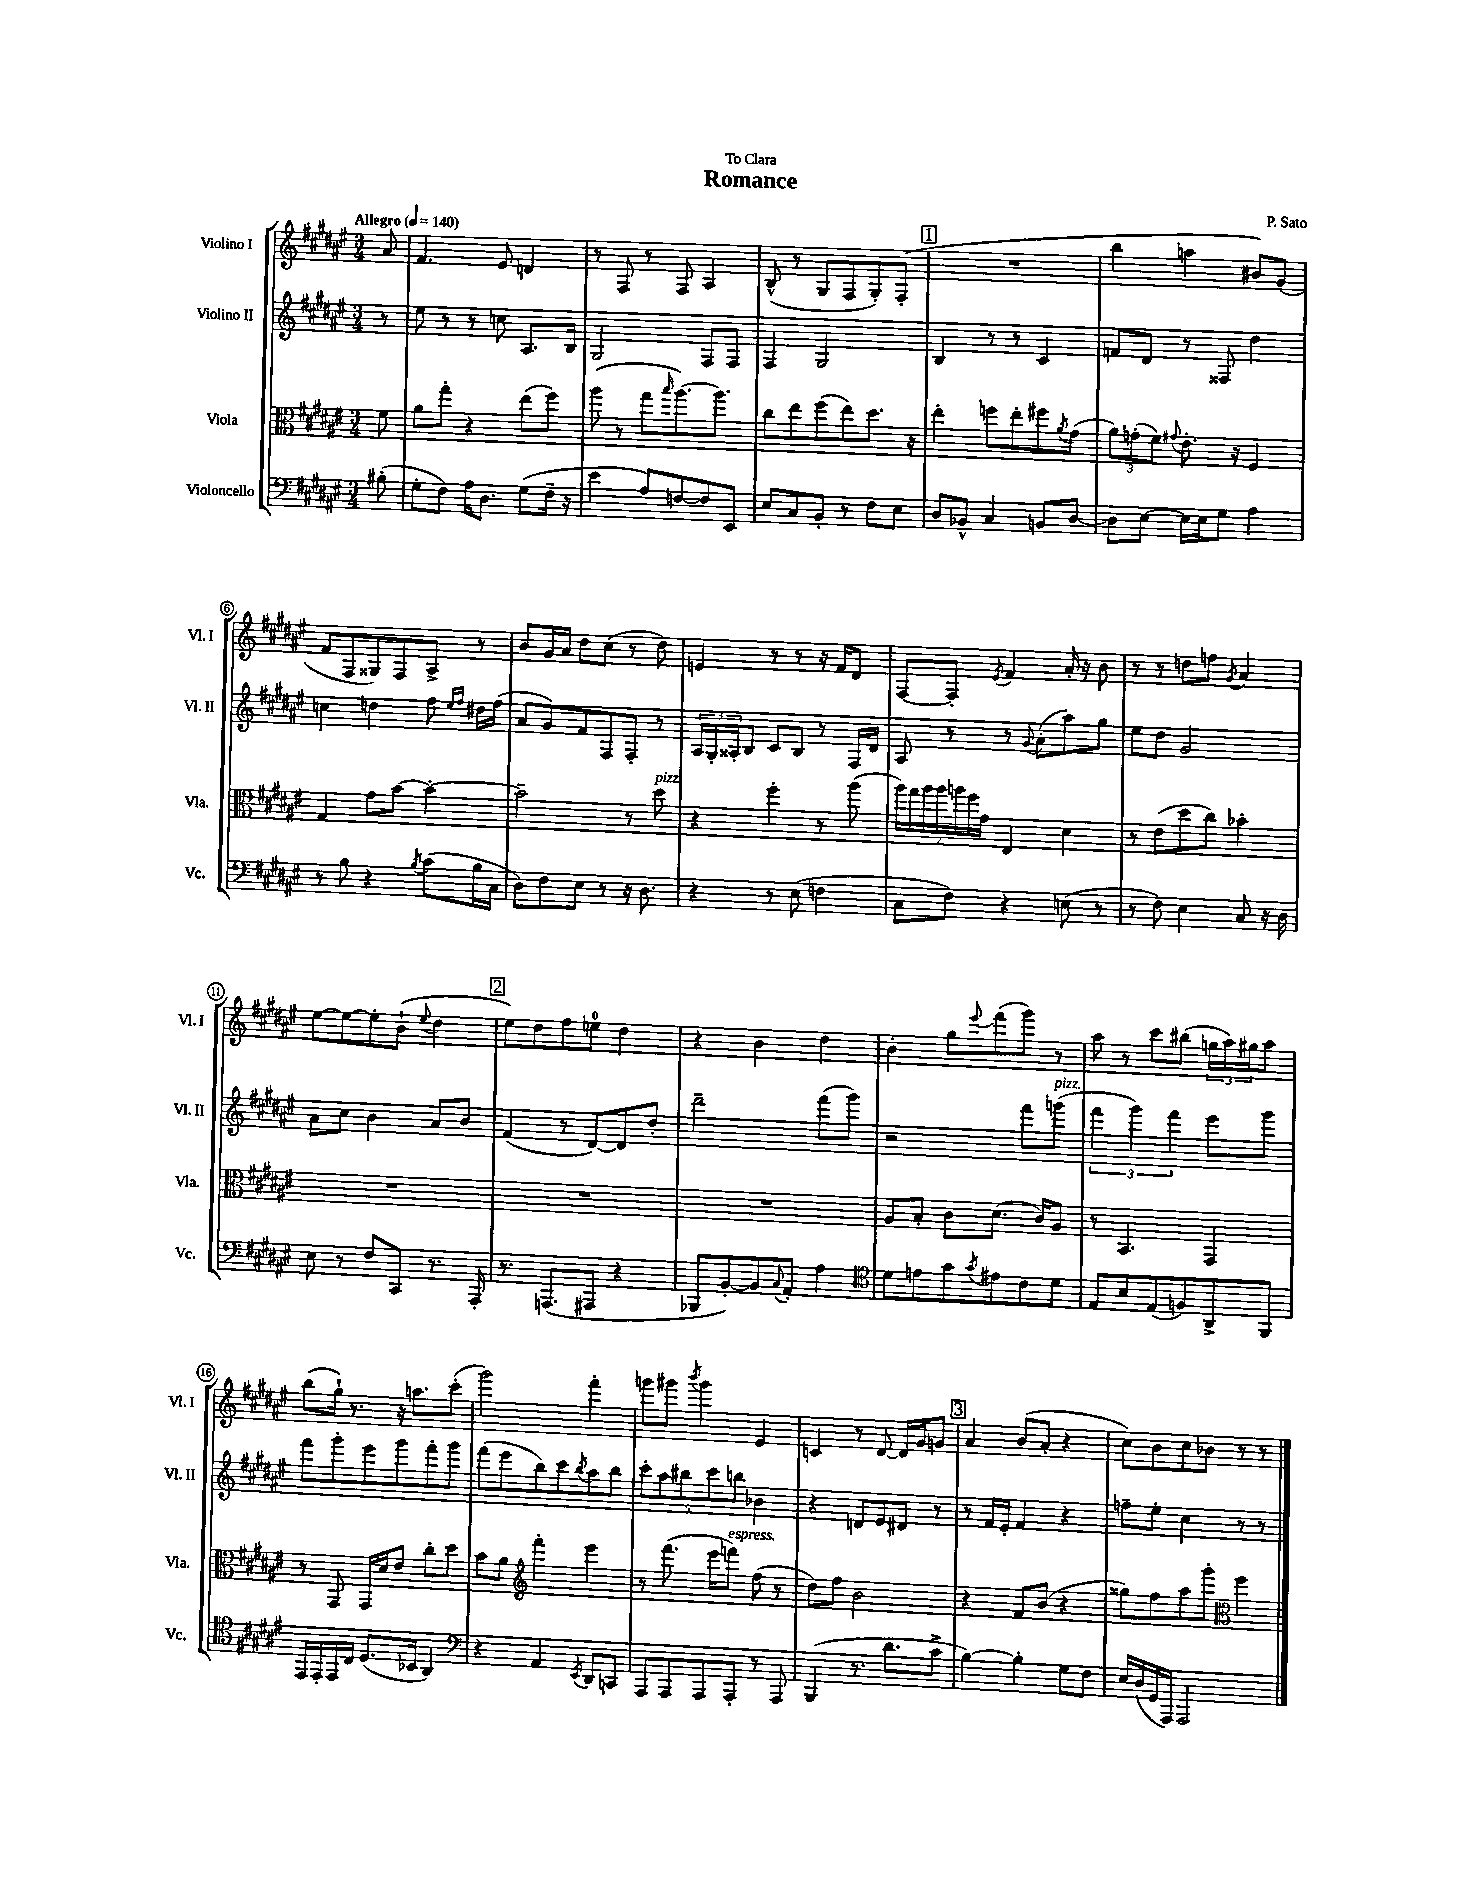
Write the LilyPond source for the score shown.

\header { title = "Romance" composer = "P. Sato" dedication = "To Clara" }
<<
\new StaffGroup <<
\new Staff = "s0" \with { instrumentName = "Violino I" shortInstrumentName = "Vl. I" } {
    \clef treble \key fis \major \numericTimeSignature \time 3/4 \partial 8 \tempo "Allegro" 4 = 140
    ais'8 |
    fis'4. eis'8 d'4 |
    r8 fis8 r8 fis8 ais4 |
    b8-^( r8 gis8 fis8 gis8-.) fis8-.( |
    \mark \markup { \box "1" } R2. |
    b''4 a''4 bis'8) gis'8( |
    fis'8 fis8 gisis8) fis8 ais8-> r8 |
    b'8 gis'16 ais'16 dis''8 cis''8( r8 dis''8) |
    e'4 r8 r8 r16 fis'16 dis'8 |
    fis8~ fis8-. \acciaccatura { eis'8 } fis'4 ais'16-. r16 b'8 |
    r8 r8 d''8 f''8 \acciaccatura { gis'8 } ais'4 |
    eis''8~ eis''8~ eis''8-. b'8-!( \appoggiatura { eis''8 } dis''4 |
    \mark \markup { \box "2" } eis''8) dis''8 fis''8 e''8-0 dis''4 |
    r4 b'4 dis''4 |
    b'4-. gis''8 \appoggiatura { eis'''8 } fis'''8( gis'''8) r8 |
    ais''8 r8 cis'''8 bis''8( \tuplet 3/2 { g''16 ais''16) gis''16 } ais''8 |
    b''8( gis''16-!) r8. r16 a''8. cis'''8-.( |
    gis'''2) fis'''4-. |
    g'''8 gis'''8 \acciaccatura { b'''8 } gis'''4 eis'4 |
    c'4 r8 dis'8~ dis'16 gis'16 g'8 |
    \mark \markup { \box "3" } ais'4 b'8( ais'8-. r4 |
    cis''8) b'8 cis''8 bes'8 r8 r8 \bar "|." |
}
\new Staff = "s1" \with { instrumentName = "Violino II" shortInstrumentName = "Vl. II" } {
    \clef treble \key fis \major \numericTimeSignature \time 3/4 \partial 8
    r8 |
    eis''8 r8 r8 c''8 ais8. b16 |
    gis2 fis8 fis8 |
    fis4 gis2 |
    \mark \markup { \box "1" } b4 r8 r8 cis'4 |
    f'8 dis'8 r8 fisis8 dis''4 |
    c''4 d''4 fis''8 \grace { eis''16 fis''16 } dis''16 fis''16( |
    ais'8 gis'8) fis'8 fis8 fis8-. r8 |
    \tuplet 3/2 { ais16 gis16-. aisis16-. } b8 cis'8 b8 r8 fis16 dis'16 |
    ais8 r8 r8 \appoggiatura { gis'8 } ais'8-.( ais''8) gis''8 |
    eis''8 dis''8 gis'2 |
    ais'8 cis''8 b'4 ais'8 b'8 |
    \mark \markup { \box "2" } fis'4( r8 dis'8~) dis'8 dis''8-. |
    dis'''2-- fis'''8( gis'''8) |
    r2 fis'''8 g'''8^\markup { \italic "pizz." }( |
    \tuplet 3/2 { fis'''4 gis'''4) fis'''4 } eis'''8 gis'''8 |
    fis'''8 gis'''8-. eis'''8 gis'''8 fis'''8-. gis'''8 |
    fis'''8( eis'''8 b''8) cis'''8 \acciaccatura { b''8 } ais''8 b''8 |
    \tuplet 5/4 { cis'''8-. ais''8 bis''8 cis'''8 b''8 } bes'4 |
    r4 d'8 eis'8 dis'8 r8 |
    \mark \markup { \box "3" } r8 fis'16 eis'16-. fis'4 r4 |
    f''8-- eis''8-. cis''4 r8 r8 \bar "|." |
}
\new Staff = "s2" \with { instrumentName = "Viola" shortInstrumentName = "Vla." } {
    \clef alto \key fis \major \numericTimeSignature \time 3/4 \partial 8
    fis'8 |
    ais'8 gis''8-. r4 eis''8( fis''8) |
    ais''8( r8 gis''8 \grace { b''16 } ais''8.~) ais''8. |
    cis''8 eis''8 fis''8( eis''8) dis''8. r16 |
    \mark \markup { \box "1" } eis''4-. f''8 eis''8-. fis''8 \acciaccatura { ais'8 } gis'8( |
    \tuplet 3/2 { ais'8) g'8-.( fis'8) } \appoggiatura { gis'8 } eis'8.-. r16 fis4 |
    gis4 gis'8 b'8~ b'4~-. |
    b'2-- r8 dis''8^\markup { \italic "pizz." } |
    r4 fis''4-. r8 ais''8( |
    \tuplet 7/4 { ais''16) gis''16 ais''16 ais''16 a''16 fis''16 gis'16 } eis4 dis'4 |
    r8 eis'8( dis''8 cis''8) bes'4-. |
    R2. |
    \mark \markup { \box "2" } R2. |
    R2. |
    ais8 b8-. cis'8 dis'8.( cis'16) ais8 |
    r8 b,4. gis,4 |
    r8 gis,8 gis,16 dis'16 eis'8 cis''8-. dis''8 |
    b'8 ais'8 \clef treble fis'''4-. eis'''4 |
    r8 fis'''8.( eis'''16 f'''8^\markup { \italic "espress." }) fis''8( r8 |
    dis''8) fis''8 b'2 |
    \mark \markup { \box "3" } r4 fis'8 b'8( r4 |
    gisis''8) fis''8 ais''8 gis'''8-. \clef alto fis''4 \bar "|." |
}
\new Staff = "s3" \with { instrumentName = "Violoncello" shortInstrumentName = "Vc." } {
    \clef bass \key fis \major \numericTimeSignature \time 3/4 \partial 8
    bis8-.( |
    gis8-. fis8) ais16 dis8. gis8( fis16-- r16 |
    eis'4 ais8) f8~ f8 eis,8 |
    eis8 cis8 b,8-. r8 fis8 eis8 |
    \mark \markup { \box "1" } dis8 bes,8-^ cis4 b,8 dis8~ |
    dis8 eis8~ eis16 eis16 gis8 ais4 |
    r8 b8 r4 \acciaccatura { b8 } cis'8( b16 cis16 |
    dis8) fis8 eis8 r8 r16 dis8. |
    r4 r8 eis8( f4 |
    cis8 fis8) r4 e8( r8 |
    r8 fis8) eis4 cis8 r16 dis16 |
    eis8 r8 fis8 cis,8 r8. ais,,16-. |
    \mark \markup { \box "2" } r8. a,,8.( ais,,8 r4 |
    bes,,8 b,8~-.) b,8 \appoggiatura { cis8 } ais,8-. ais4 |
    \clef tenor dis'8 e'8 gis'8 \acciaccatura { gis'8 } eis'8 cis'8 dis'8 |
    eis8 b8 eis8( f8) ais,8-> fis,8 |
    eis,16 eis,16-. eis,16 cis16 dis8.( bes,16 ais,4) |
    \clef bass r4 ais,4 \acciaccatura { eis,8 } dis,8 c,8 |
    ais,,8 ais,,8 ais,,8 ais,,8-. r8 ais,,8 |
    b,,4( r8. dis'8. cis'8-> |
    \mark \markup { \box "3" } b4~) b4-. gis8 fis8 |
    eis16 dis16( gis,16 ais,,16) ais,,2 \bar "|." |
}
>>
>>
\layout { \context { \Score \override BarNumber.stencil = #(make-stencil-circler 0.1 0.3 ly:text-interface::print) } }
